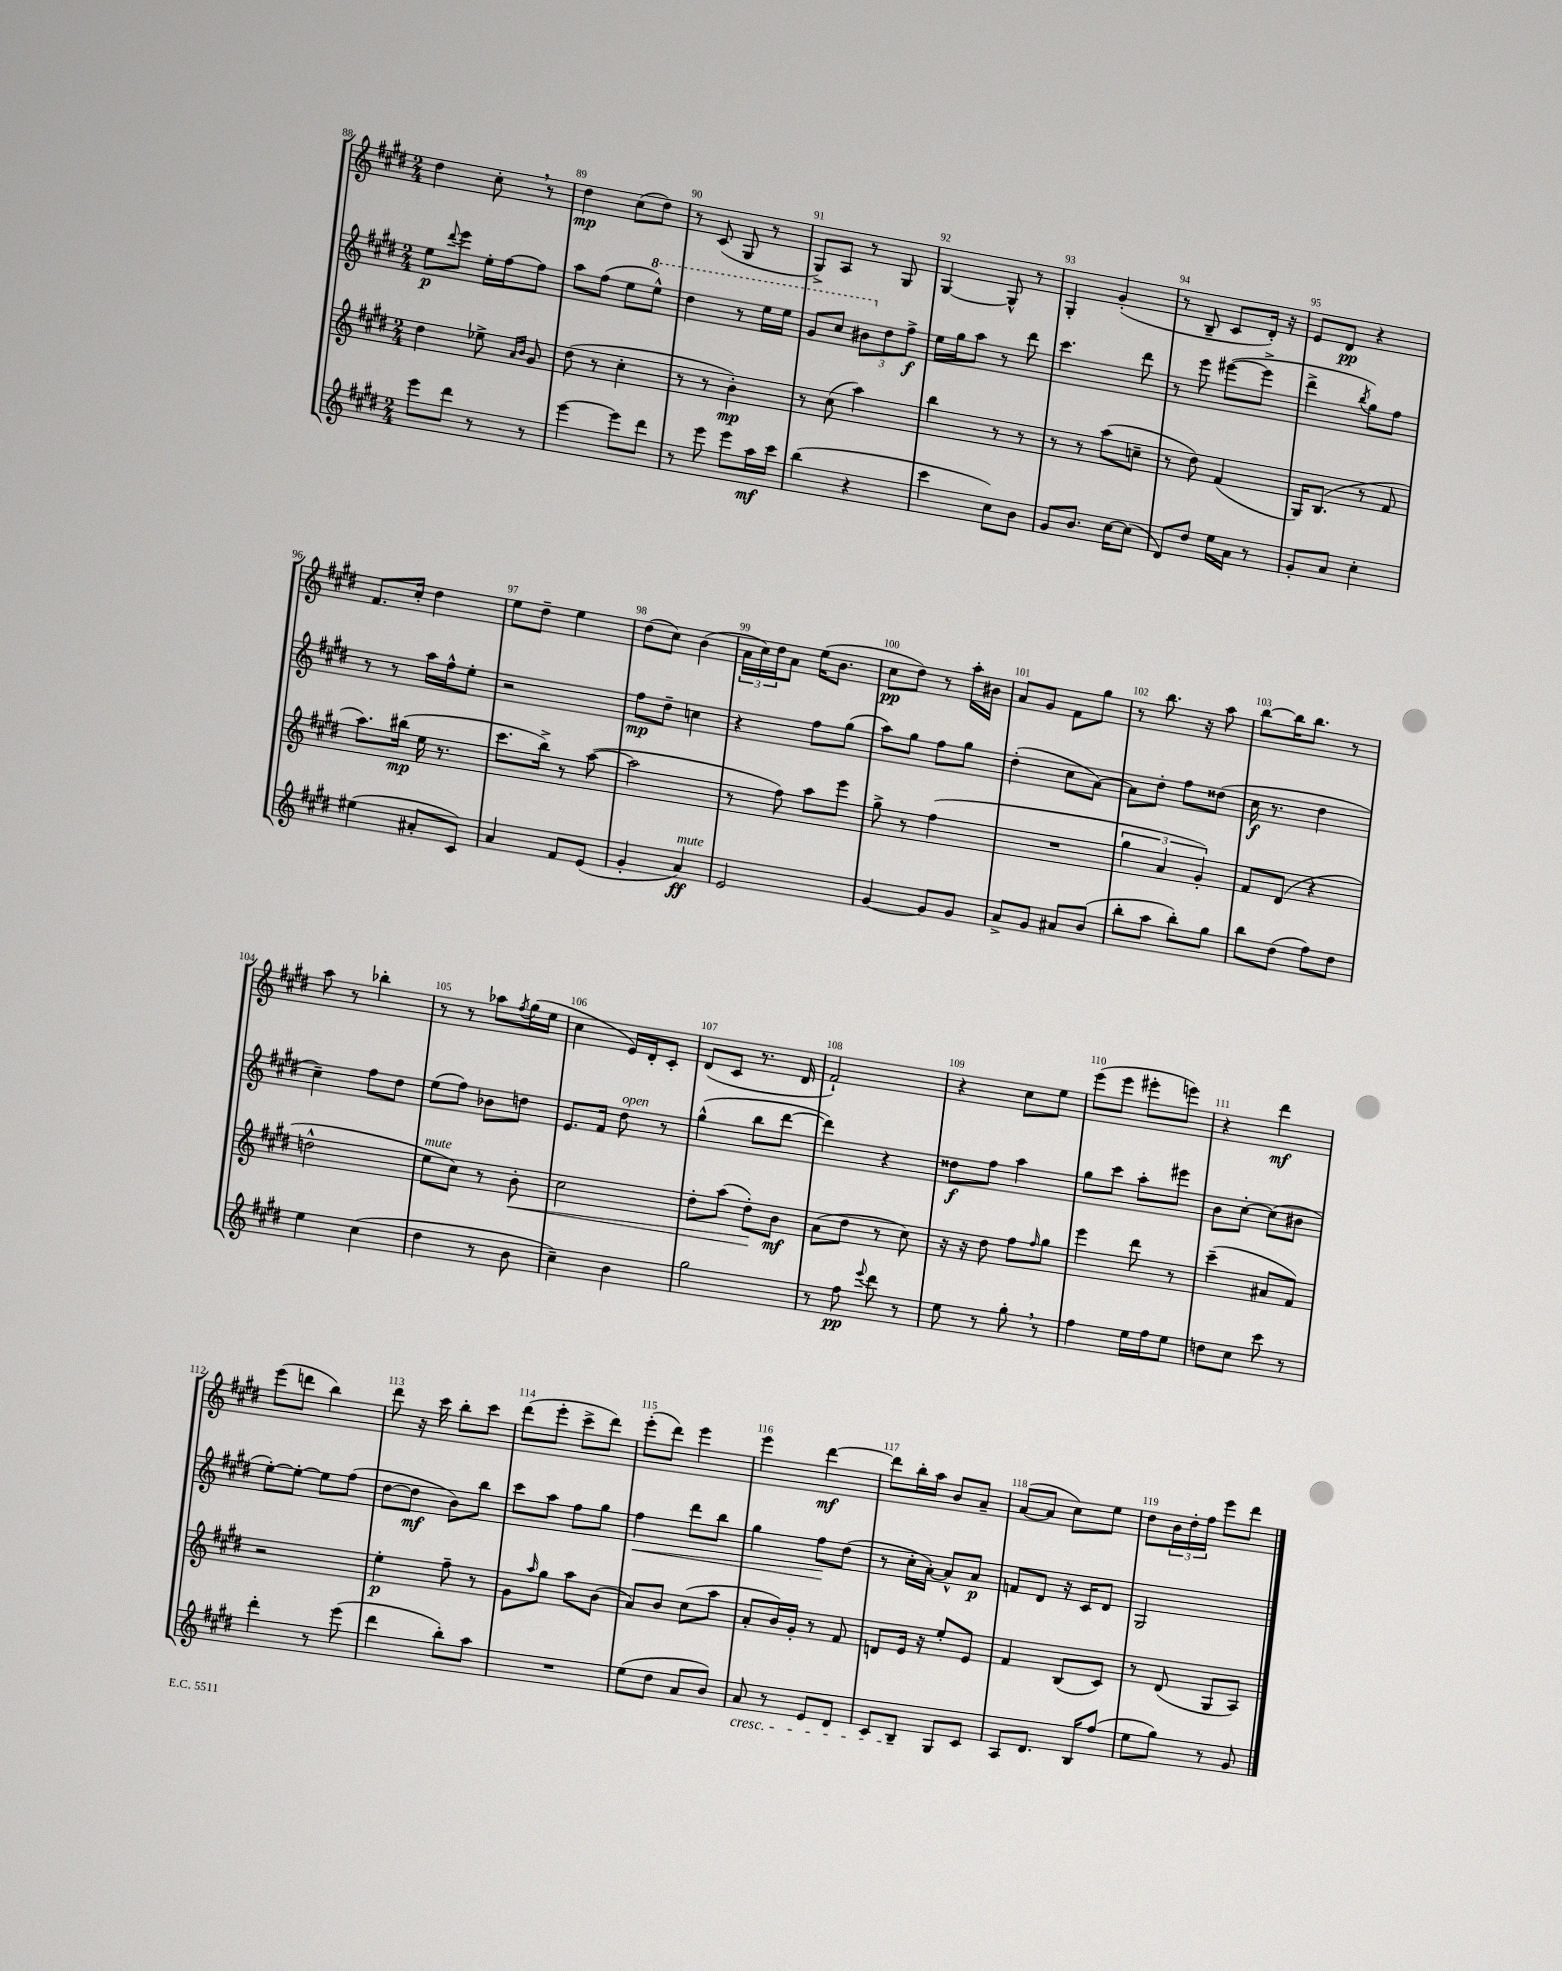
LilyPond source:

<<
\new StaffGroup <<
\new Staff = "s0" {
    \clef treble \key e \major \numericTimeSignature \time 2/4
    dis''4 cis''8-. \breathe r8 |
    dis''4\mp cis''8( dis''8) |
    r8 cis'8( gis8 r8 |
    gis8->) a8 r8 gis8 |
    gis4~ gis8-^ r8 |
    gis4-. gis'4-.( |
    r8 b8-- cis'8 dis'16-.) r16 |
    e'8 dis'8\pp r4 |
    fis'8. cis''16-. dis''4 |
    e''8 dis''8-- e''4 |
    dis''8( cis''8) b'4( |
    \tuplet 3/2 { a'16 cis''16) dis''16 } a'8 e''16( b'8. |
    cis''8\pp dis''8) r8 a''16-. bis'16 |
    a'8 gis'8 fis'8 gis''8 |
    r8 b''8. r16 a''8 |
    b''8~ b''16 b''8. r8 |
    a''8 r8 bes''4-. |
    r8 r8 aes''8 \acciaccatura { fis''8 } gis''16( e''16 |
    cis''4 e'16) dis'16-. cis'8-. |
    dis'8( cis'8 r8. dis'16 |
    fis'2-!) |
    r4 cis''8 e''8 |
    e'''8( e'''8 eis'''8-. e'''8) |
    r4 dis'''4\mf |
    e'''8( d'''8 b''4) |
    dis'''8 r16 cis'''16 b''8-. cis'''8 |
    dis'''8( e'''8-. cis'''8-> dis'''8) |
    e'''8-.( dis'''8) e'''4 |
    e'''4 dis'''4~\mf |
    dis'''8 b''16-. a''16 b'8 a'8-- |
    a'8~( a'8 cis''8) e''8 |
    dis''8 \tuplet 3/2 { b'16 dis''16-. fis''16 } e'''8 dis'''8 \bar "|." |
}
\new Staff = "s1" {
    \clef treble \key e \major \numericTimeSignature \time 2/4
    e''8\p \appoggiatura { dis'''8 } e'''8 e''16-. fis''16~ fis''8 |
    a''8 fis''8( e''8 \ottava #1 e'''8-^) |
    dis'''4 r8 e'''16 e'''16 |
    gis''8 cis'''8 \tuplet 3/2 { bis''8 \ottava #0 dis''8 fis''8->\f } |
    e''16 gis''16 a''8 r8 dis'''8 |
    cis'''4. dis'''8 |
    r8 e'''8 eis'''8~( eis'''8-> |
    dis'''4-> \acciaccatura { b''8 } gis''8) fis''8 |
    r8 r8 a''16 fis''16-^ e''8-. |
    r2 |
    fis''8\mp dis''8-- c''4 |
    r4 fis''8 gis''8( |
    a''8) gis''8 fis''8 gis''8 |
    dis''4-.( cis''8 a'8~) |
    a'8 dis''8-. fis''8 disis''8( |
    cis''16\f r8. dis''4 |
    cis''4--) fis''8 dis''8 |
    e''8( fis''8) bes'8 d''8 |
    e'8. fis'16 dis''8^\markup { \italic "open" } r8 |
    gis''4-^( b''8 dis'''8~ |
    dis'''4) r4 |
    disis''8\f fis''8 a''4 |
    gis''8 cis'''8 a''8-. eis'''8 |
    b'8 cis''8~-. cis''8( bis'8 |
    e''8~-.) e''8~-. e''8 fis''8( |
    dis''8~ dis''8\mf b'8) b''8 |
    cis'''8 a''8 fis''8 gis''8 |
    fis''4\< dis'''8 b''8 |
    gis''4 fis''8\! dis''8( |
    r8 cis''16-. a'16~-.) a'8-^ a'8\p |
    f'8 dis'8 r16 cis'16 dis'8 |
    gis2 \bar "|." |
}
\new Staff = "s2" {
    \clef treble \key e \major \numericTimeSignature \time 2/4
    dis''4 ees''8-> \grace { a'16 b'16 } gis'8 |
    dis''8( r8 cis''4-. |
    r8 r8 b'4-.\mp) |
    r8 cis''8( a''4) |
    b''4 r8 r8 |
    r8 r8 a''8( c''8-- |
    r8 dis''8) fis'4( |
    gis16) b8.( r8 fis'8 |
    a''8.) bis''16\mp( e''16 r8. |
    cis'''8. b''16->) r8 a''8~( |
    a''2 |
    r8 fis''8) a''8 e'''8 |
    gis''8-> r8 fis''4( |
    R2 |
    \tuplet 3/2 { gis''4 a'4 gis'4-.) } |
    fis'8 dis'8( r4 |
    d''2-^ |
    e''8^\markup { \italic "mute" } cis''8) r8 b'8-.\< |
    cis''2 |
    dis''8-. a''8( dis''8-.\!) b'8\mf |
    a'8( dis''8 r8 cis''8) |
    r16 r16 dis''8 fis''8 \grace { fis''16 } gis''8 |
    e'''4 dis'''8 r8 |
    cis'''4--( ais'8 fis'8) |
    r2 |
    e''4-.\p fis''8-- r8 |
    gis'8 \grace { a''16 } gis''8 a''8 b'8( |
    a'8) b'8 cis''8( a''8 |
    a'8-. b'16) gis'16-. r8 fis'8 |
    d'8 e'16 r16 e''8-. e'8 |
    fis'4 b8( cis'8) |
    r8 dis'8( gis8 a8) \bar "|." |
}
\new Staff = "s3" {
    \clef treble \key e \major \numericTimeSignature \time 2/4
    e'''8 dis'''8 r8 r8 |
    e'''4~ e'''8 dis'''8 |
    r8 e'''8 e'''8 a''16\mf cis'''16 |
    b''4( r4 |
    cis'''4 cis''8) b'8 |
    gis'8 b'8. cis''16~ cis''8( |
    dis'8) dis''8 e''16 a'16 r8 |
    gis'8-. a'8 cis''4-. |
    eis''4( ais'8-. cis'8) |
    a'4 fis'8 e'8( |
    gis'4-. a'4\ff^\markup { \italic "mute" }) |
    e'2 |
    gis'4~ gis'8 gis'8 |
    a'8-> gis'8 ais'8 b'8( |
    b''8-. a''8 b''8-.) gis''8 |
    b''8 dis''8( fis''8) dis''8 |
    e''4 cis''4( |
    dis''4 r8 b'8 |
    cis''4--) b'4 |
    gis''2 |
    r8 fis''8\pp \appoggiatura { e'''8 } dis'''8 r8 |
    e''8 r8 gis''8-. \breathe r8 |
    fis''4 e''16 fis''16 e''8 |
    d''8 cis''8 cis'''8 r8 |
    dis'''4-. r8 e'''8( |
    dis'''4 b''8-.) a''8 |
    R2 |
    e''8( dis''8 a'8 b'8) |
    a'8\cresc r8 e'8 dis'8 |
    cis'8 b8--\! gis8 cis'8 |
    a8 dis'8. b16 fis''8( |
    e''8 gis''8) r8 gis'8 \bar "|." |
}
>>
>>
\layout { \context { \Score currentBarNumber = #88 \override BarNumber.break-visibility = ##(#f #t #t) barNumberVisibility = #all-bar-numbers-visible } }
